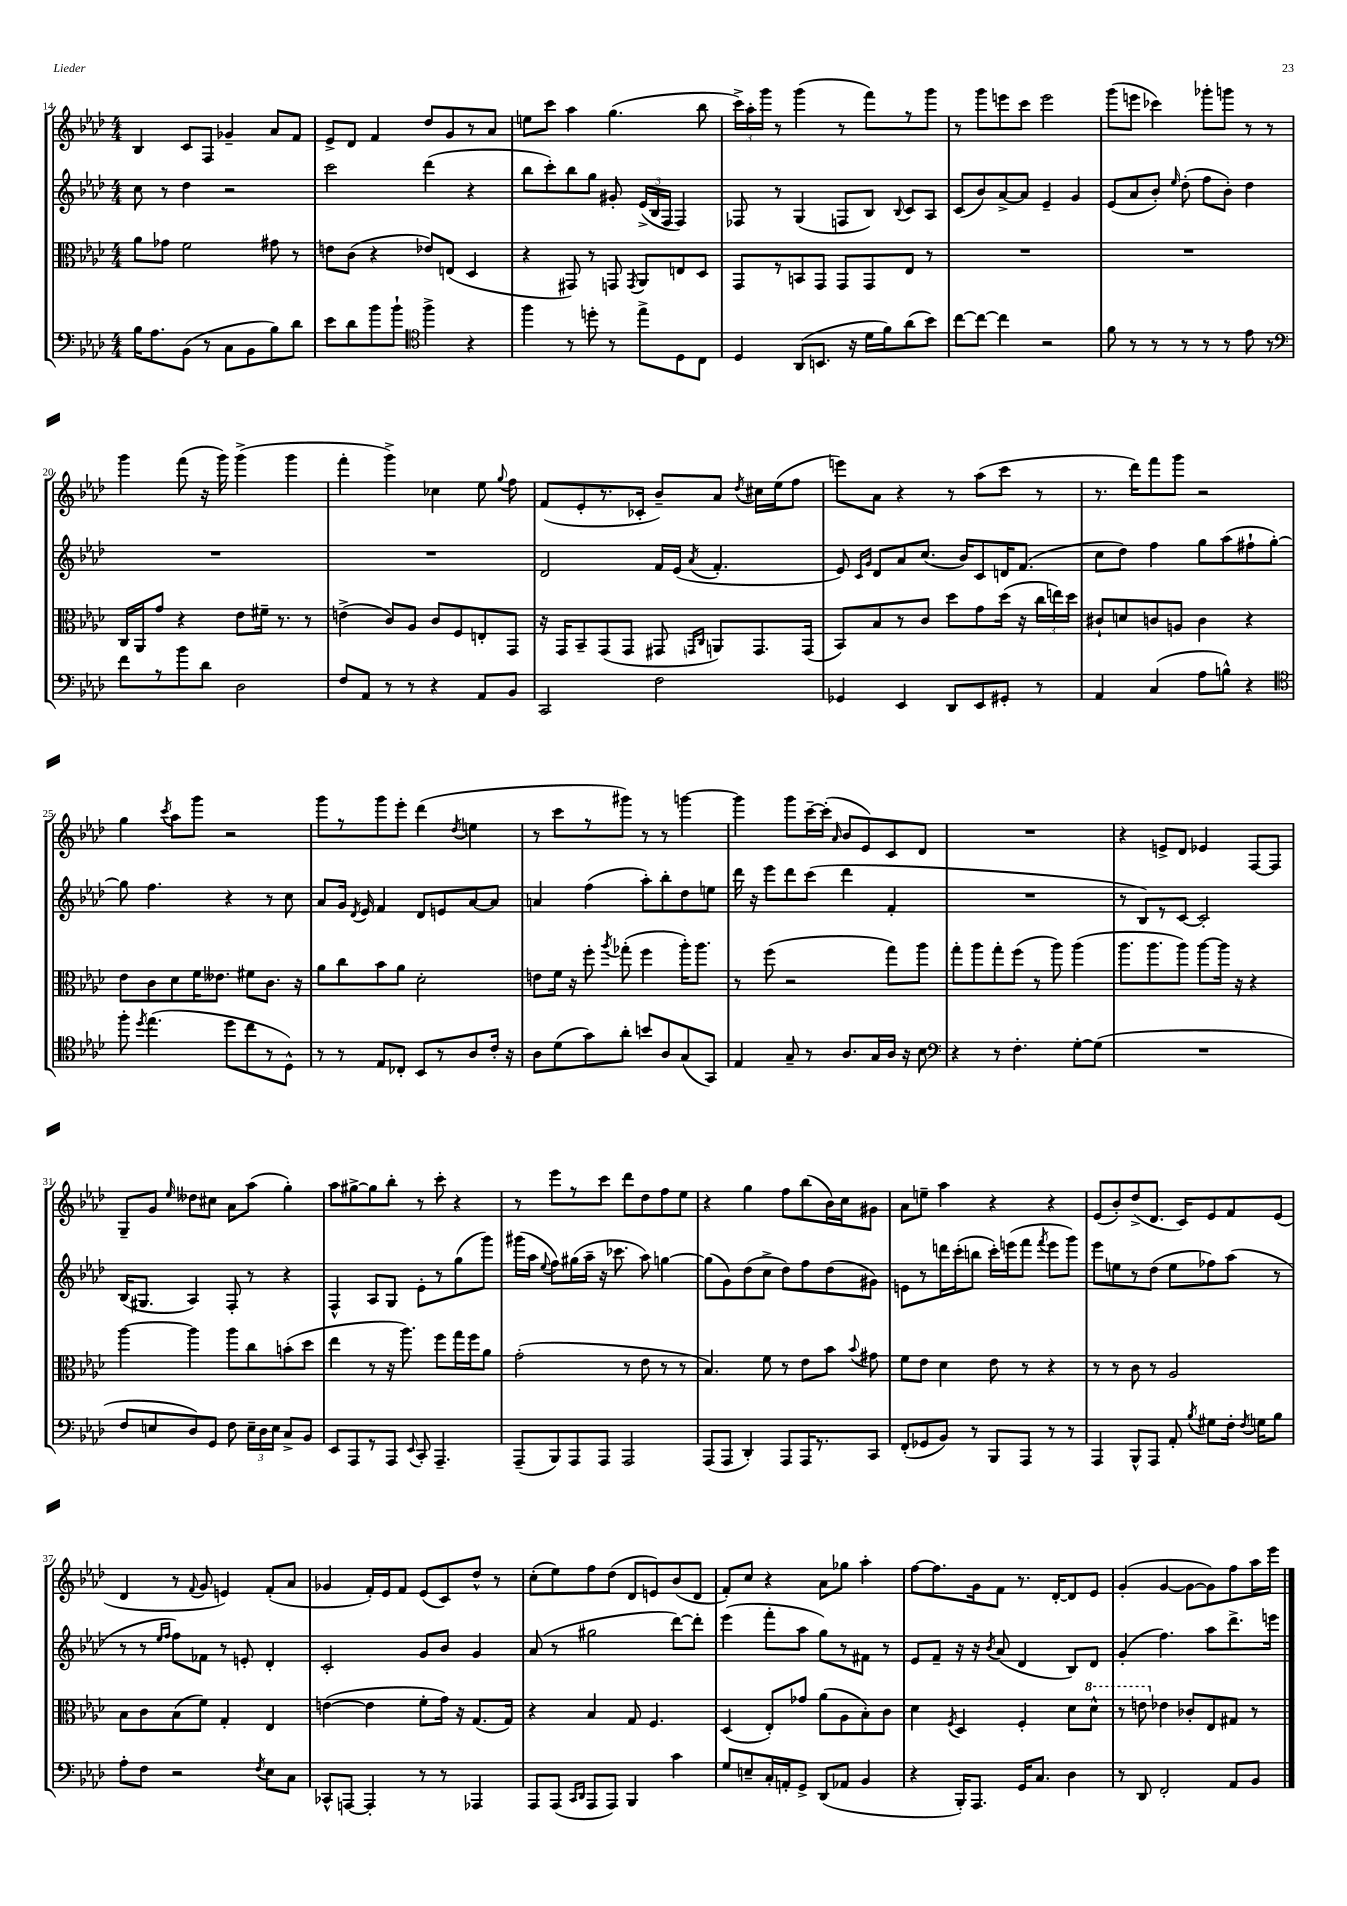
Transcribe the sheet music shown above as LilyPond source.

<<
\new StaffGroup <<
\new Staff = "s0" {
    \clef treble \key aes \major \numericTimeSignature \time 4/4
    \autoBeamOff bes4 c'8[ f8] ges'4-- aes'8[ f'8] |
    ees'8[-> des'8] f'4 des''8[ g'8 r8 aes'8] |
    e''8[ c'''8] aes''4 g''4.( bes''8 |
    \tuplet 3/2 { c'''16[->) aes''16-. g'''16] } r8 g'''4( r8 f'''8[) r8 g'''8] |
    r8 g'''8[ e'''8 c'''8] e'''2 |
    g'''8[( e'''8] ces'''4) ges'''8[-. g'''8] r8 r8 |
    g'''4 f'''8( r16 g'''16) g'''4->( g'''4 |
    f'''4-. g'''4->) ces''4 ees''8 \appoggiatura { g''8 } f''8 |
    f'8[( ees'8-. r8. ces'16]-. bes'8[--) aes'8] \acciaccatura { des''8 } cis''16[ ees''16( f''8] |
    e'''8[) aes'8] r4 r8 aes''8[( c'''8] r8 |
    r8. des'''16[) f'''8 g'''8] r2 |
    g''4 \acciaccatura { c'''8 } aes''8[ g'''8] r2 |
    g'''8[ r8 g'''8 ees'''8]-. des'''4( \acciaccatura { des''8 } e''4 |
    r8 c'''8[ r8 gis'''8]) r8 r8 g'''4~ |
    g'''4 g'''8[ c'''16~-- c'''16]-.( \grace { aes'16 } bes'8[ ees'8) c'8 des'8] |
    R1 |
    r4 e'8[-> des'8] ees'4 f8[~ f8] |
    g8[-- g'8] \grace { ees''16 } deses''8[ cis''8] aes'8[ aes''8]( g''4-.) |
    aes''8[ gis''8~-> gis''8 bes''8]-. r8 c'''8-. r4 |
    r8 ees'''8[ r8 c'''8] des'''8[ des''8 f''8 ees''8] |
    r4 g''4 f''8[ bes''8( bes'16) c''16 gis'8] |
    aes'8[ e''8]-- aes''4 r4 r4 |
    ees'8[( bes'8-.) des''8->( des'8.] c'16[) ees'8 f'8 ees'8]( |
    des'4 r8 \appoggiatura { f'8 } g'8 e'4) f'8[-.( aes'8] |
    ges'4 f'16[-.) ees'16 f'8] ees'8[( c'8) des''8]-^ r8 |
    c''8[-.( ees''8) f''8 des''8]( des'8[ e'8) bes'8( des'8] |
    f'8[-.) c''8] r4 aes'8[ ges''8] aes''4-. |
    f''8[~ f''8. g'16 f'8] r8. des'16[~-. des'8 ees'8] |
    g'4-.( g'4~ g'8[~ g'8) f''8 aes''16 ees'''16] \bar "|." |
}
\new Staff = "s1" {
    \clef treble \key aes \major \numericTimeSignature \time 4/4
    \autoBeamOff c''8 r8 des''4 r2 |
    c'''2 des'''4( r4 |
    bes''8[ c'''8-.) bes''8 g''8] gis'8-. \tuplet 3/2 { ees'16[->( bes16 f16] } f4) |
    fes8 r8 g4( f8[ bes8]) \appoggiatura { bes8 } c'8[ aes8] |
    c'8[( bes'8) aes'8~-> aes'8] ees'4-- g'4 |
    ees'8[( aes'8 bes'8]-.) \grace { ees''16 } des''8-.( f''8[ bes'8]-.) des''4 |
    R1 |
    R1 |
    des'2 f'16[ ees'16]( \acciaccatura { aes'8 } f'4.-. |
    ees'8) \grace { c'16[ g'16] } des'8[ aes'8 c''8.]( bes'16[) c'8 d'16 f'8.]( |
    c''8[ des''8]) f''4 g''8[ aes''8( fis''8-! g''8]~-.) |
    g''8 f''4. r4 r8 c''8 |
    aes'8[ g'16] \acciaccatura { des'8 } ees'16 f'4 des'8[ e'8 aes'8~ aes'8] |
    a'4 f''4( aes''8[-.) bes''8-. des''8 e''8] |
    des'''16 r16 ees'''8[ des'''8 c'''8]( des'''4 f'4-. |
    R1 |
    r8 bes8[) r8 c'8]~ c'2-. |
    bes16[( gis8.] aes4) f8-. r8 r4 |
    f4-^ aes8[ g8] ees'8[-. r8 g''8( g'''8]) |
    gis'''16[( aes''16] \appoggiatura { ees''8 } f''8[) gis''16( aes''16]-- r16 ces'''8. aes''8) g''4~ |
    g''8[( g'8) des''8( c''8]-> des''8[) f''8 des''8( gis'8]) |
    e'8[ r8 d'''16 c'''16-.( b''8] c'''16[-.) e'''16( f'''8] \acciaccatura { f'''8 } e'''8[ g'''8]) |
    ees'''8[ e''8 r8 des''8]( e''8[ fes''8) aes''8]( r8 |
    r8 r8 \grace { ees''16[ f''16] } f''8[) fes'8] r8 e'8-. des'4-. |
    c'2-. g'8[ bes'8] g'4 |
    aes'8( r8 gis''2 des'''8[~) des'''8]-. |
    ees'''4( f'''8[-. aes''8] g''8[) r8 fis'8] r8 |
    ees'8[ f'8]-- r16 r16 \acciaccatura { bes'8 } aes'8( des'4 bes8[) des'8] |
    g'4-.( f''4.) aes''8[ des'''8.-> e'''16] \bar "|." |
}
\new Staff = "s2" {
    \clef alto \key aes \major \numericTimeSignature \time 4/4
    \autoBeamOff aes'8[ ges'8] f'2 gis'8 r8 |
    e'8[ c'8]( r4 ees'8[) e8]( des4 |
    r4 gis,8) r8 g,8 \acciaccatura { g,8 } aes,8[ e8 des8] |
    g,8[ r8 b,8 g,8] g,8[ g,8 ees8] r8 |
    R1 |
    R1 |
    c16[ aes,16 g'8] r4 ees'8[ fis'16]-- r8. r8 |
    e'4->( c'8[) aes8] c'8[ f8 e8-. g,8] |
    r16 g,16[ bes,8-- g,8( g,8] gis,8 \grace { g,16[ c16] } a,8[) g,8. g,16]( |
    bes,8[) bes8 r8 c'8] des''8[ g'8 des''16]( r16 \tuplet 3/2 { c''16[ e''16) des''16] } |
    cis'8[-! d'8 c'8 a8] c'4 r4 |
    ees'8[ c'8 des'8 f'16 eeses'8.] fis'8[ c'8.] r16 |
    aes'8[ c''8 bes'8 aes'8] des'2-. |
    e'8[ f'16] r16 f''8-. \acciaccatura { aes''8 } ges''8-.( f''4 aes''16[-.) aes''8.] |
    r8 f''8( r2 g''8[) aes''8] |
    g''8[-. aes''8 g''8-. f''8]( r8 aes''8) aes''4( |
    aes''8.[ aes''8. aes''8]) aes''8[~ aes''16] r16 r4 |
    aes''4~ aes''4 aes''8[ c''8 b'8-.( des''8] |
    ees''4 r8 r16 aes''8.) f''8[ g''16 f''16 aes'8] |
    g'2-.( r8 ees'8 r8 r8 |
    bes4.) f'8 r8 ees'8[ bes'8] \appoggiatura { bes'8 } gis'8 |
    f'8[ ees'8] des'4 ees'8 r8 r4 |
    r8 r8 c'8 r8 aes2 |
    bes8[ c'8 bes8( f'8]) g4-. ees4 |
    e'4~( e'4 f'8[-. g'16]) r16 g8.[( g16]) |
    r4 bes4 g8 f4. |
    des4( ees8[-.) ges'8] aes'8[( aes8 bes8-.) c'8] |
    des'4 \acciaccatura { f8 } des4 f4-. des'8[ \ottava #1 des''8]-^ |
    r8 e''8 \ottava #0 ees'!4 ces'8[-. ees8 gis8] r8 \bar "|." |
}
\new Staff = "s3" {
    \clef bass \key aes \major \numericTimeSignature \time 4/4
    \autoBeamOff bes16[ aes8. bes,8]( r8 c8[ bes,8 bes8) des'8] |
    ees'8[ des'8 bes'8 bes'8]-! \clef tenor f''4-> r4 |
    f''4 r8 d''8-. r8 ees''8[-> des8 c8] |
    des4 aes,8[( b,8.] r16 des'16[ f'16) aes'8( bes'8]) |
    c''8[~ c''8]~ c''4 r2 |
    f'8 r8 r8 r8 r8 r8 ees'8 r8 |
    \clef bass f'8[ r8 bes'8 des'8] des2 |
    f8[ aes,8] r8 r8 r4 aes,8[ bes,8] |
    c,2 f2 |
    ges,4 ees,4 des,8[ ees,8 gis,8]-. r8 |
    aes,4 c4( aes8[ b8]-^) r4 |
    \clef tenor f''8-. \acciaccatura { des''8 } ees''4.( des''8[ c''8 r8 des8]-^) |
    r8 r8 ees8[ ces8]-. bes,8[ r8 aes8 c'16]-. r16 |
    aes8[ des'8( g'8) aes'8]-. b'8[ aes8 g8( g,8]) |
    ees4 g8-- r8 aes8.[ g16 aes16] r16 bes8 |
    \clef bass r4 r8 f4.-. g8[~-. g8]( |
    R1 |
    f8[ e8 des8) g,8] f8 \tuplet 3/2 { e16[-- des16 e16] } c8[-> bes,8] |
    ees,8[ aes,,8 r8 aes,,8] \appoggiatura { ees,8 } c,8-. aes,,4.-- |
    aes,,8[--( bes,,8) aes,,8 aes,,8] aes,,2 |
    aes,,8[( aes,,8] des,4-.) aes,,8[ aes,,16 r8. c,8] |
    f,8[-.( ges,8 bes,8]) r8 bes,,8[ aes,,8] r8 r8 |
    aes,,4 bes,,8[-^ aes,,8] aes,8-. \acciaccatura { bes8 } gis8[ f16]-. \acciaccatura { f8 } g16[ bes8] |
    aes8[-. f8] r2 \acciaccatura { f8 } ees8[ c8] |
    ces,8[-^ a,,8]~ a,,4-. r8 r8 aes,,4 |
    aes,,8[ aes,,8]( \grace { c,16[ des,16] } aes,,8[ aes,,8]) bes,,4 c'4 |
    g8[ e8-- c16-. a,16-. g,8]-> des,8[( aes,8] bes,4 |
    r4 bes,,16[-.) aes,,8.] g,16[ c8.] des4 |
    r8 des,8 f,2-. aes,8[ bes,8] \bar "|." |
}
>>
>>
\layout { \context { \Score currentBarNumber = #14 } }
